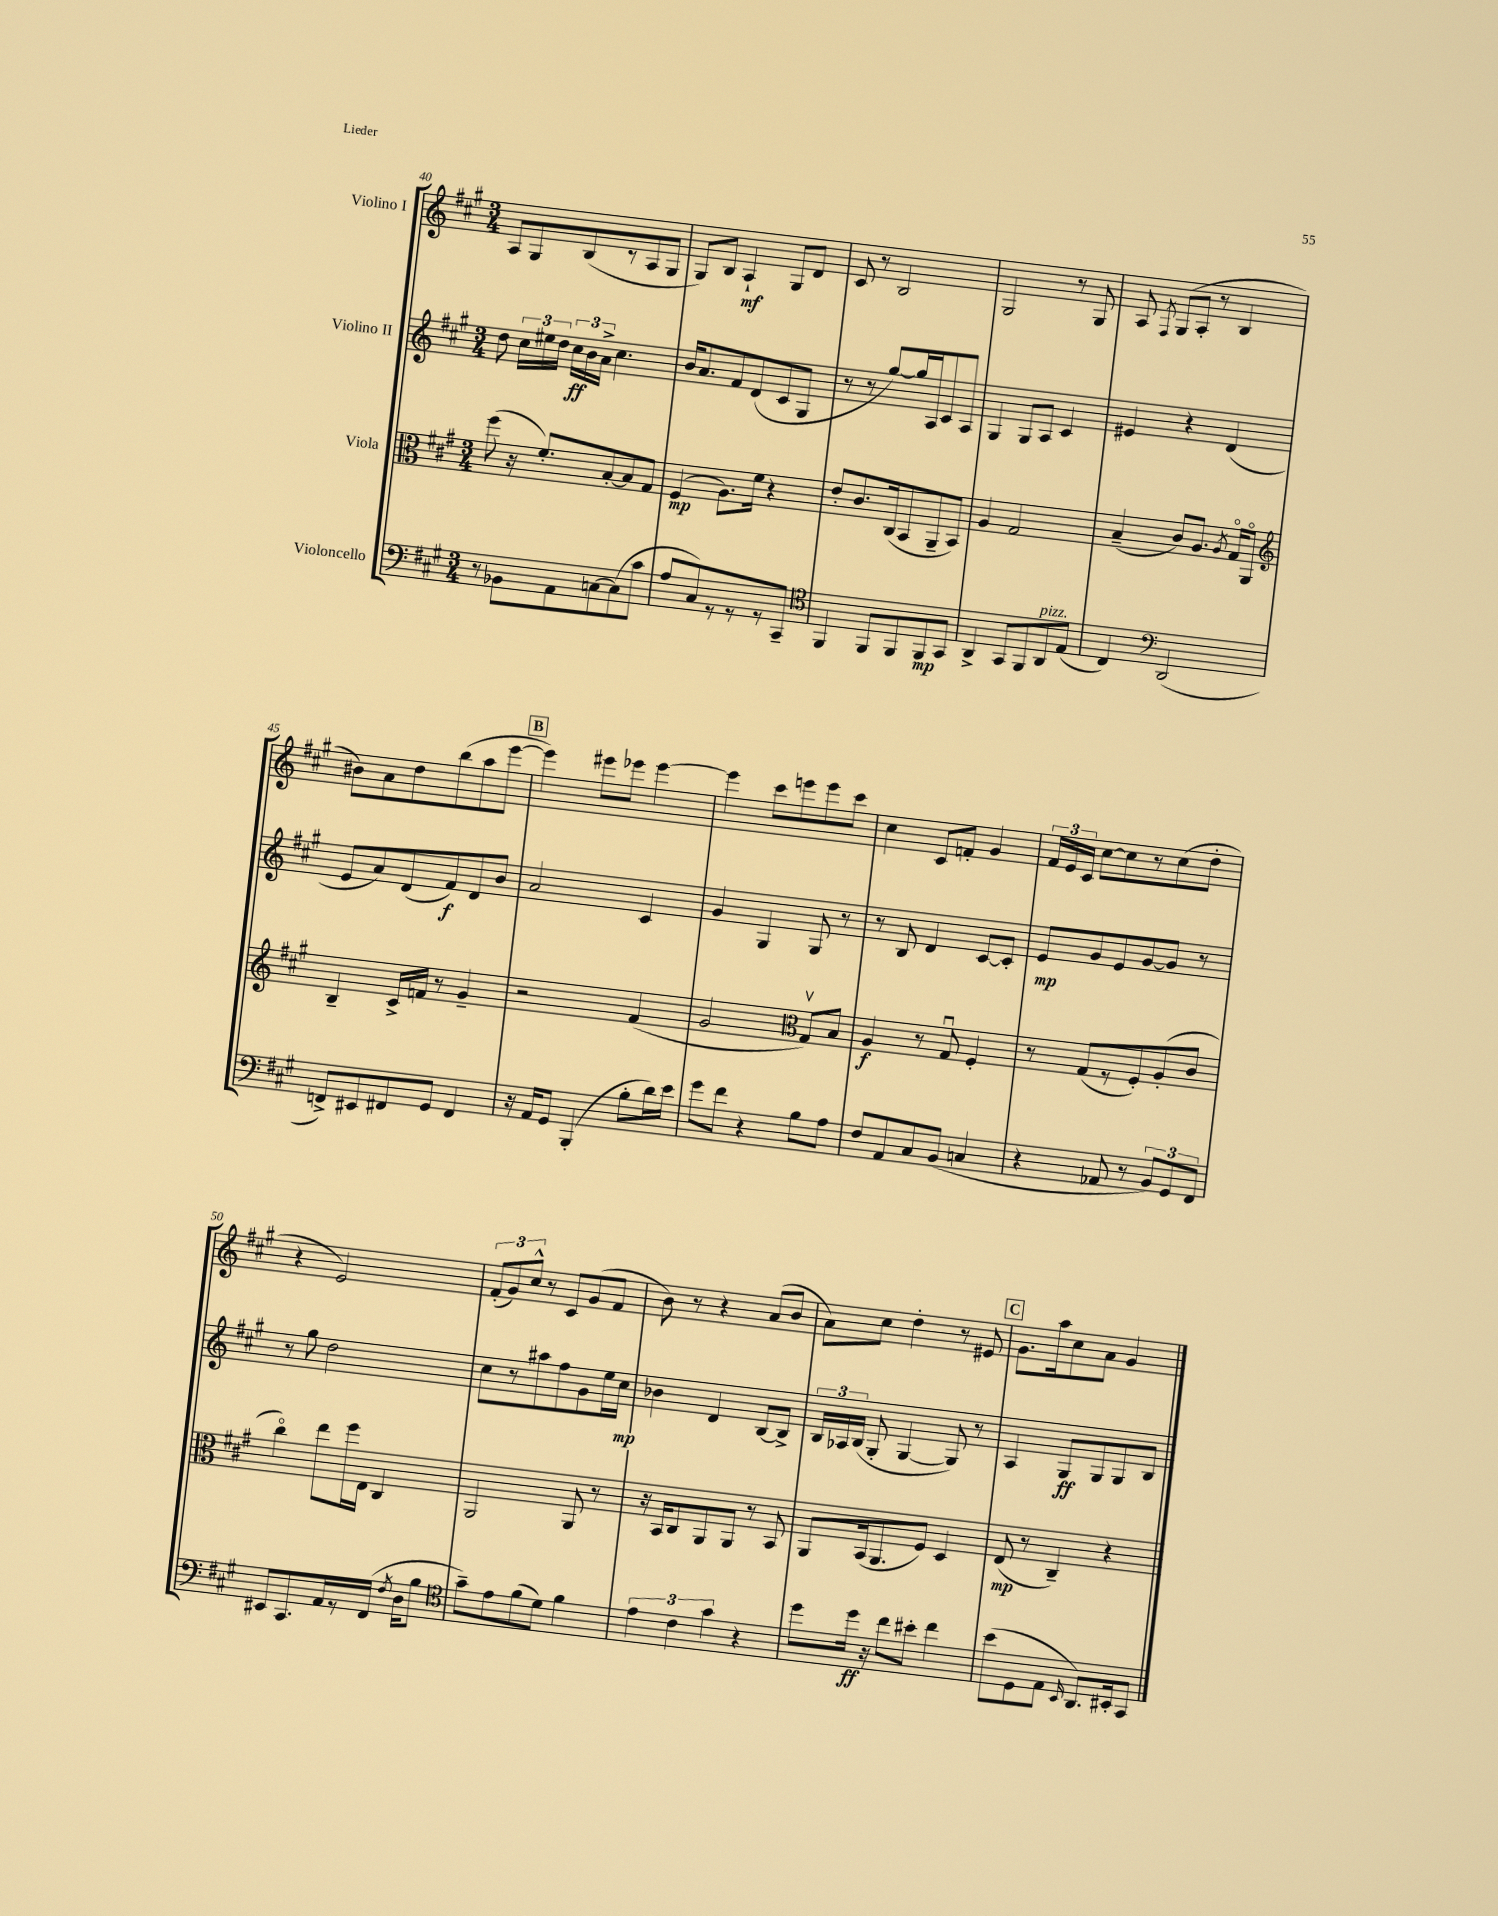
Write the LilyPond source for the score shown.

<<
\new StaffGroup <<
\new Staff = "s0" \with { instrumentName = "Violino I" } {
    \clef treble \key a \major \numericTimeSignature \time 3/4
    \autoBeamOff a8[ gis8 b8( r8 a8 gis8] |
    gis8[) b8] a4-!\mf gis8[ d'8] |
    cis'8 r8 b2 |
    gis2 r8 gis8 |
    a8 \acciaccatura { fis8 } gis8[( a8]-. r8 b4 |
    bis'8[) a'8 d''8 b''8( a''8 e'''8]~ |
    \mark \markup { \box "B" } e'''4) eis'''8[ ees'''8] ees'''4~ |
    ees'''4 cis'''8[ e'''8 e'''8 cis'''8] |
    cis''4 cis'8[ f'8]-. gis'4 |
    \tuplet 3/2 { fis'16[ e'16 cis'16] } cis''8[~ cis''8 r8 cis''8( d''8]-. |
    r4 e'2) |
    \tuplet 3/2 { fis'8[-.( gis'8) cis''8]-^ } r8 cis'8[ gis'8( fis'8] |
    b'8) r8 r4 a'8[( b'8] |
    a'8[) cis''8] d''4-. r8 eis'8 |
    \mark \markup { \box "C" } gis'8.[ a''16 cis''8 a'8] gis'4 \bar "|." |
}
\new Staff = "s1" \with { instrumentName = "Violino II" } {
    \clef treble \key a \major \numericTimeSignature \time 3/4
    \autoBeamOff d''8 \tuplet 3/2 { cis''16[ eis''16 d''16] } \tuplet 3/2 { cis''16[\ff b'16 a'16]-> } cis''4. |
    b'16[ a'8. fis'8 d'8( cis'8 gis8] |
    r8 r8 gis''8[~) gis''16 a16 cis'8 a8] |
    gis4 gis8[ a8] cis'4 |
    eis'4 r4 d'4( |
    e'8[ a'8) d'8( fis'8\f) d'8 b'8] |
    \mark \markup { \box "B" } a'2 cis'4 |
    gis'4 gis4 gis8 r8 |
    r8 b8 d'4 cis'8[~ cis'8]-. |
    e'8[\mp gis'8 e'8 gis'8~ gis'8] r8 |
    r8 gis''8 d''2 |
    cis''8[ r8 ais''8 fis''8 gis'8 e''16 cis''16]\mp |
    bes'4 d'4 b8[~ b8]-> |
    \tuplet 3/2 { b16[ aes16 b16]( } gis8-. gis4~ gis8) r8 |
    \mark \markup { \box "C" } a4 gis8[\ff gis8 gis8 b8] \bar "|." |
}
\new Staff = "s2" \with { instrumentName = "Viola" } {
    \clef alto \key a \major \numericTimeSignature \time 3/4
    \autoBeamOff fis''8( r16 fis'8.[-.) b8~-. b8 gis8] |
    fis4\mp( a8.[) fis'16] r4 |
    e'8[-. cis'8. cis16( b,8 a,8-- b,8]) |
    a4 gis2 |
    b4--( cis'8[) a8.] \acciaccatura { a8 } gis16[\flageolet a,8]\flageolet |
    \clef treble b4-- cis'16[-> f'16] r8 gis'4-- |
    \mark \markup { \box "B" } r2 fis'4( |
    gis'2 \clef alto gis8[\upbow) b8] |
    a4\f r8 gis8\downbow fis4-. |
    r8 gis8[( r8 fis8-.) a8-.( cis'8] |
    cis''4\flageolet) e''8[ fis''16 e16] cis4 |
    a,2 a,8 r8 |
    r16 b,16[ cis8 a,8 a,8] r8 b,8 |
    a,8[ b,16( a,8. fis8]) d4 |
    \mark \markup { \box "C" } e8\mp( r8 cis4--) r4 \bar "|." |
}
\new Staff = "s3" \with { instrumentName = "Violoncello" } {
    \clef bass \key a \major \numericTimeSignature \time 3/4
    \autoBeamOff r8 bes,8[ a,8 c8~ c8( cis'8] |
    a8[ cis8) r8 r8 r8 cis,8]-- |
    \clef tenor fis,4 fis,8[ fis,8 fis,8\mp gis,8] |
    a,4-> gis,8[ fis,8 a,8^\markup { \italic "pizz." } e8]( |
    cis4) \clef bass d,2( |
    f,8[->) eis,8 fis,8 gis,8] fis,4 |
    \mark \markup { \box "B" } r16 a,16[ gis,8] b,,4-.( b8[-. d'16) e'16] |
    gis'8[ fis'8] r4 b8[ a8] |
    fis8[ a,8 cis8 b,8]( c4 |
    r4 aes,8 r8 \tuplet 3/2 { b,8[) gis,8 fis,8] } |
    eis,8[ cis,8. a,16 r8 fis,16]( \acciaccatura { fis8 } d16[ b8] |
    \clef tenor gis'8[--) e'8 fis'8( d'8]) fis'4 |
    \tuplet 3/2 { e'4 cis'4 gis'4 } r4 |
    d''8[ d''16]\ff r16 cis''8[ bis'8]-. cis''4 |
    \mark \markup { \box "C" } b'8[( d8 e8] \grace { b,16 } a,8.[) bis,16-. gis,8] \bar "|." |
}
>>
>>
\layout { \context { \Score currentBarNumber = #40 } }
